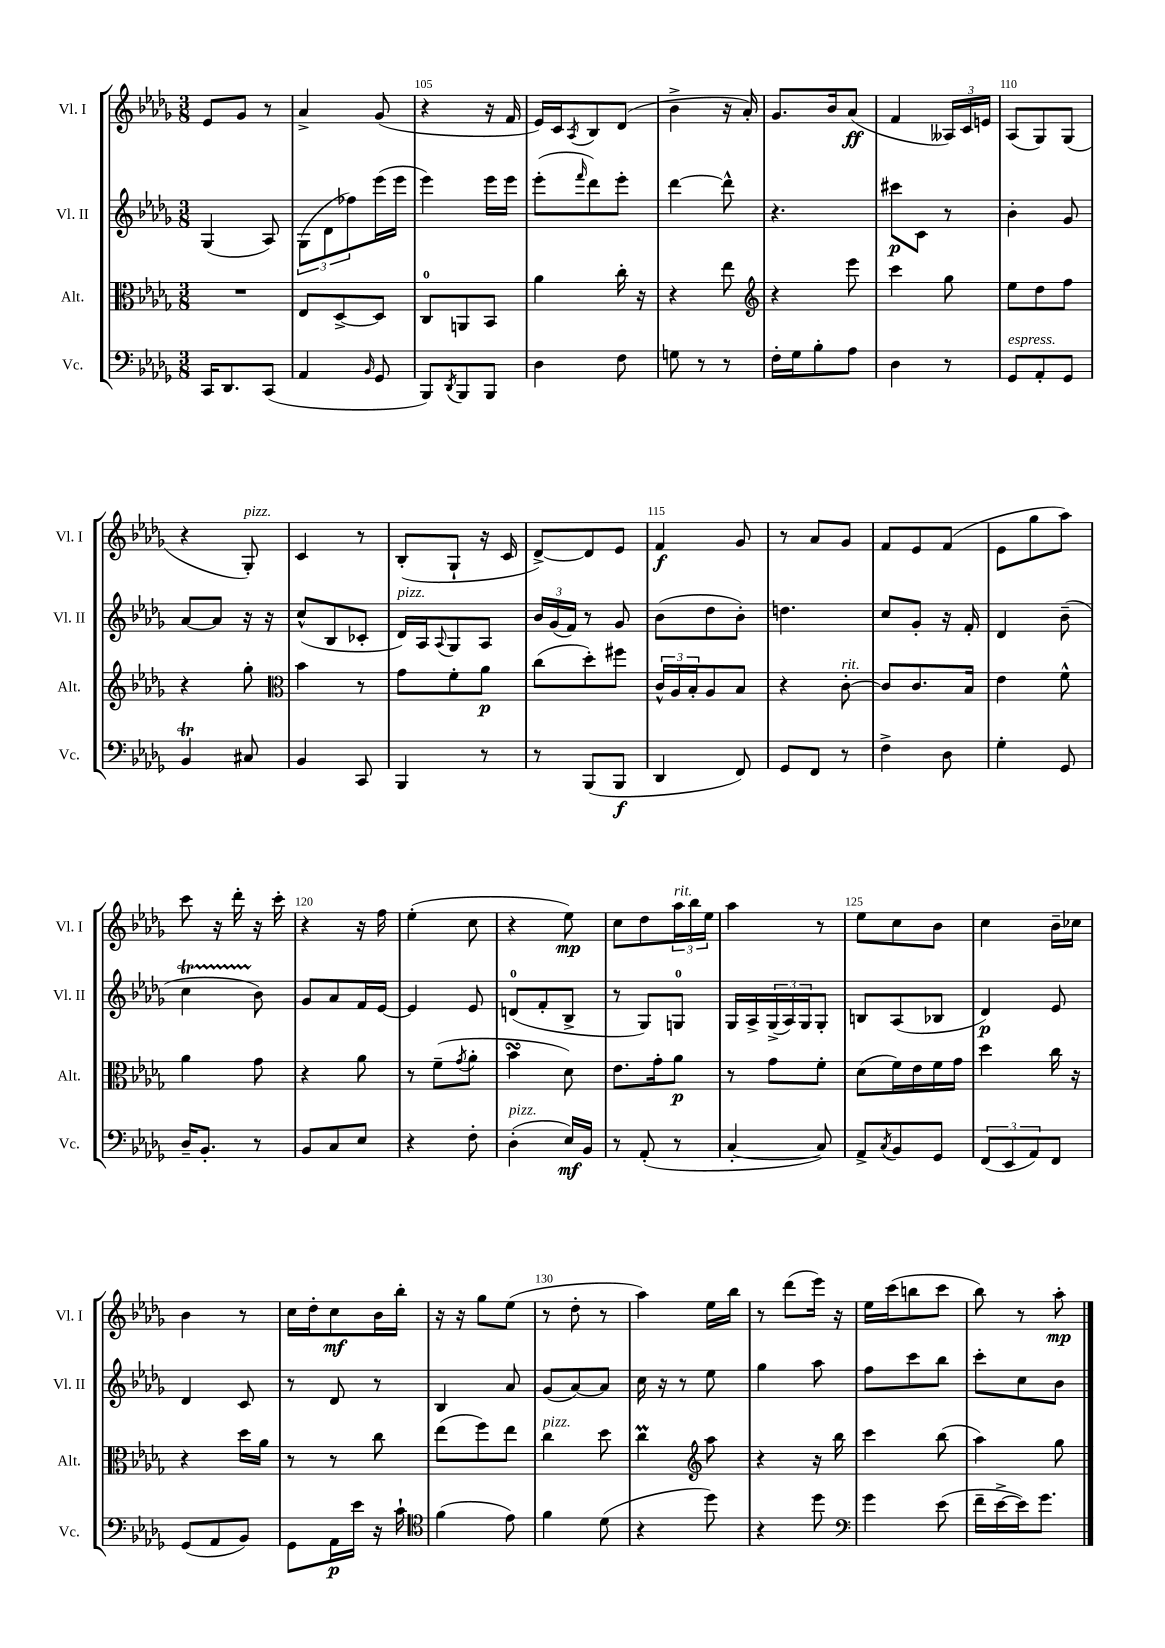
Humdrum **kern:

**kern	**kern	**kern	**kern
*staff4	*staff3	*staff2	*staff1
*clefF4	*clefC3	*clefG2	*clefG2
*k[b-e-a-d-g-]	*k[b-e-a-d-g-]	*k[b-e-a-d-g-]	*k[b-e-a-d-g-]
*M3/8	*M3/8	*M3/8	*M3/8
16CC	4.r	(4G-	8e-
8.DD-	.	.	.
.	.	.	8g-
(8CC	.	8A-)	8r
=	=	=	=
4AA-	8E-	(12G-	4a-^
.	.	12d-	.
.	[8D-^	.	.
.	.	12ff-)	.
16qqBB-	.	.	.
8GG-	8D-]	(16eee-	(8g-
.	.	16eee-	.
=	=	=	=
8BBB-)	8C	4eee-)	4r
8qDD-	.	.	.
8BBB-	8AA	.	.
8BBB-	8BB-	16eee-	16r
.	.	16eee-	16f
=	=	=	=
4D-	4a-	(8eee-'	16e-)
.	.	.	16c
.	.	16qqfff	8qA-
.	.	8ddd-)	8B-
8F	16cc'	8eee-'	(8d-
.	16r	.	.
=	=	=	=
8G	4r	[4ddd-	4b-^
8r	.	.	.
8r	8ee-	8ddd-^^]	16r
.	.	.	16a-')
=	=	=	=
*	*clefG2	*	*
16F'	4r	4.r	8.g-
16G-	.	.	.
8B-'	.	.	.
.	.	.	16b-
8A-	8eee-	.	(8a-
=	=	=	=
4D-	4ccc	8ccc#	4f
.	.	8c	.
8r	8gg-	8r	24A--)
.	.	.	24c
.	.	.	24e
=	=	=	=
8GG-	8ee-	4b-'	(8A-
8AA-'	8dd-	.	8G-)
8GG-	8ff	8g-	(8G-
=	=	=	=
4BB-	4r	[8a-	4r
.	.	8a-]	.
8C#	8gg-'	16r	8G-')
.	.	16r	.
=	=	=	=
*	*clefC3	*	*
4BB-	4b-	(8cc^^	4c
.	.	8B-	.
8CC	8r	8c-'	8r
=	=	=	=
4BBB-	8g-	16d-)	(8B-'
.	.	16A-	.
.	.	8qqA-	.
.	8f'	8G-	8G-`
8r	8a-	8A-	16r
.	.	.	16c
=	=	=	=
8r	(8cc	24b-	[8d-^)
.	.	(24g-	.
.	.	24f)	.
(8BBB-	8dd-')	8r	8d-]
8BBB-	8ff#	8g-	8e-
=	=	=	=
4DD-	24c^^	(8b-	4f
.	24A-	.	.
.	24B-'	.	.
.	8A-	8dd-	.
8FF)	8B-	8b-')	8g-
=	=	=	=
8GG-	4r	4.dd	8r
8FF	.	.	8a-
8r	[8c'	.	8g-
=	=	=	=
4F^	8c]	8cc	8f
.	8.c	8g-'	8e-
8D-	.	16r	(8f
.	16B-	16f'	.
=	=	=	=
4G-'	4e-	4d-	8e-
.	.	.	8gg-
8GG-	8f^^	(8b-~	8aa-)
=	=	=	=
16D-~	4a-	4cc	8ccc
8.BB-'	.	.	.
.	.	.	16r
.	.	.	16ddd-'
8r	8g-	8b-)	16r
.	.	.	16ccc'
=	=	=	=
8BB-	4r	8g-	4r
8C	.	8a-	.
8E-	8a-	16f	16r
.	.	[16e-	16ff
=	=	=	=
4r	8r	4e-]	(4ee-'
.	(8f~	.	.
.	8qg-	.	.
8F'	8a-'	8e-	8cc
=	=	=	=
(4D-'	4b-	(8d	4r
.	.	8f'	.
16E-)	8d-)	8B-^	8ee-)
16BB-	.	.	.
=	=	=	=
8r	8.e-	8r	8cc
(8AA-'	.	8G-)	8dd-
.	16g-'	.	.
8r	8a-	8G	24aa-
.	.	.	24bb-
.	.	.	24ee-
=	=	=	=
[4C'	8r	16G-	4aa-
.	.	16A-^	.
.	8g-	(24G-^	.
.	.	24A-)	.
.	.	24G-	.
8C])	8f'	8G-'	8r
=	=	=	=
8AA-^	(8d-	8B	8ee-
8qC	.	.	.
8BB-	16f)	(8A-	8cc
.	16e-	.	.
8GG-	16f	8B-	8b-
.	16g-	.	.
=	=	=	=
(12FF	4dd-	4d-)	4cc
12EE-	.	.	.
12AA-)	.	.	.
8FF	16cc	8e-	16b-~
.	16r	.	16cc-
=	=	=	=
(8GG-	4r	4d-	4b-
8AA-	.	.	.
8BB-)	16dd-	8c	8r
.	16a-	.	.
=	=	=	=
8GG-	8r	8r	16cc
.	.	.	16dd-'
16AA-	8r	8d-	8cc
16e-	.	.	.
16r	8cc	8r	16b-
16c`	.	.	16bb-'
=	=	=	=
*clefC4	*	*	*
(4f	(8ee-	4B-	16r
.	.	.	16r
.	8ff)	.	8gg-
8e-)	8ee-	8a-	(8ee-
=	=	=	=
4f	4cc	(8g-	8r
.	.	[8a-)	8dd-'
(8d-	8dd-	8a-]	8r
=	=	=	=
4r	4cc	16cc	4aa-)
.	.	16r	.
.	.	8r	.
*	*clefG2	*	*
8dd-)	8aa-	8ee-	16ee-
.	.	.	16bb-
=	=	=	=
4r	4r	4gg-	8r
.	.	.	(8ddd-
8dd-	16r	8aa-	16eee-)
.	16bb-	.	16r
=	=	=	=
*clefF4	*	*	*
4g-	4ccc	8ff	16ee-
.	.	.	(16ccc
.	.	8ccc	8bb
(8e-	(8bb-	8bb-	8ccc
=	=	=	=
16f~	4aa-)	8ccc'	8bb-)
[16e-^	.	.	.
16e-])	.	8cc	8r
8.g-	.	.	.
.	8gg-	8b-	8aa-'
==	==	==	==
*-	*-	*-	*-
